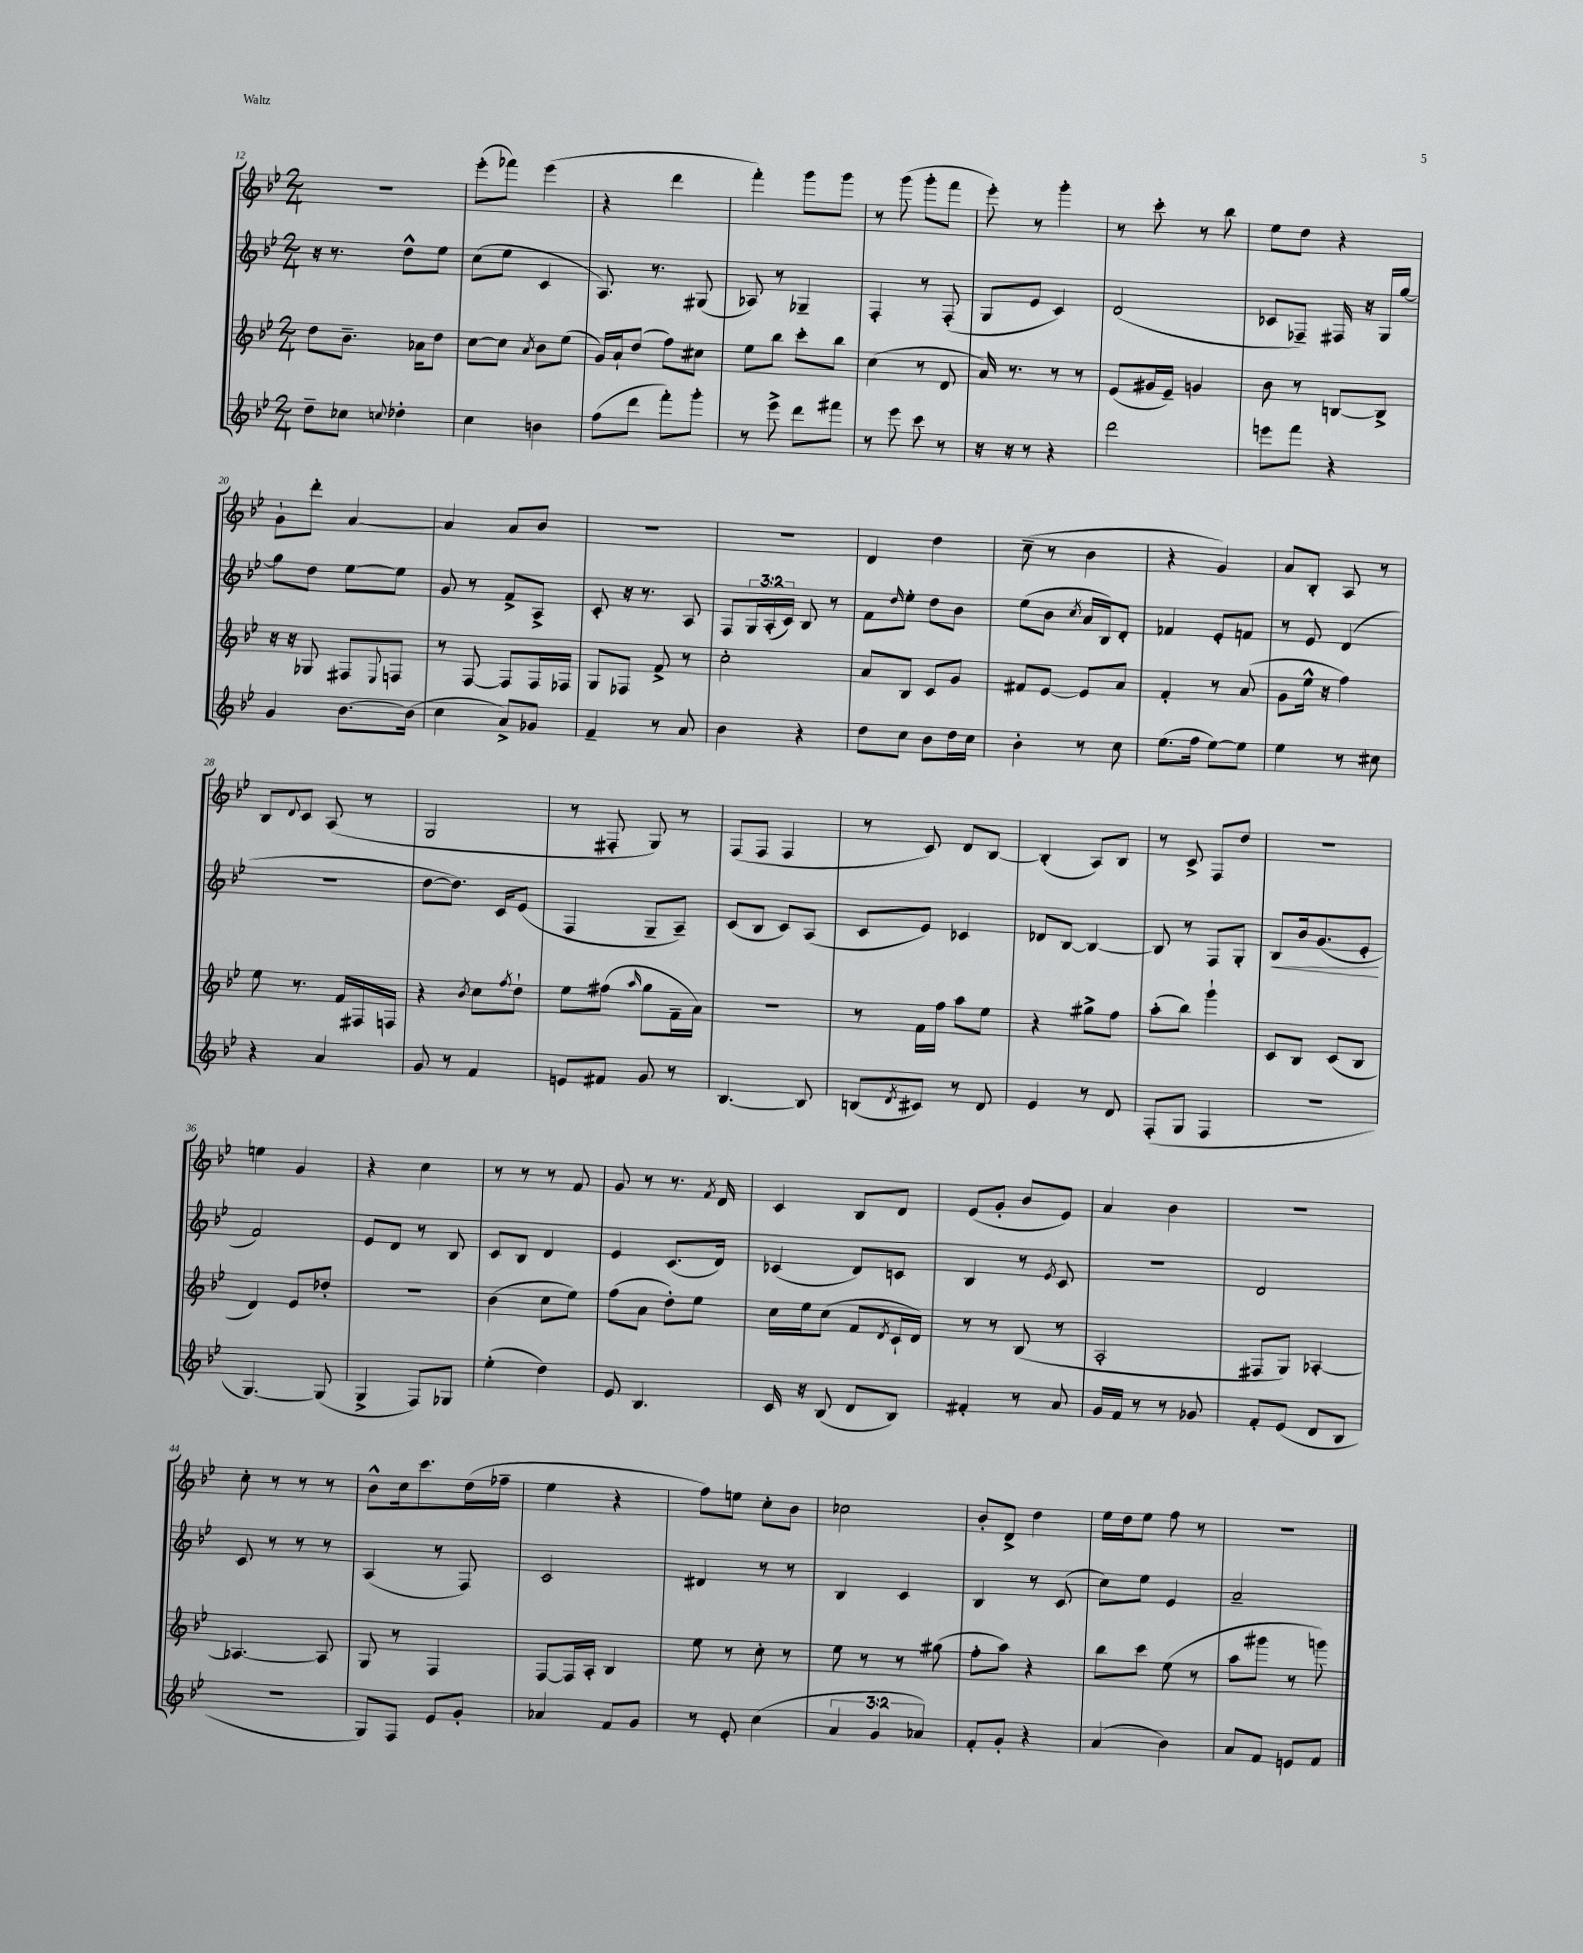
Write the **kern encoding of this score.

**kern	**kern	**kern	**dynam	**kern
*part4	*part3	*part2	*part2	*part1
*staff4	*staff3	*staff2	*staff2	*staff1
*clefG2	*clefG2	*clefG2	*	*clefG2
*k[b-e-]	*k[b-e-]	*k[b-e-]	*	*k[b-e-]
*M2/4	*M2/4	*M2/4	*	*M2/4
=12	=12	=12	=12	=12
8dd~\L	8dd\L	16r	.	2r
.	.	8.r	.	.
8cc-X\J	8.b-~\J	.	.	.
8qqccn/	.	.	.	.
4dd-X'\	.	8dd^^\L	.	.
.	16a-X\KL	.	.	.
.	8dd\J	8ee-\J	.	.
=13	=13	=13	=13	=13
4cc\	[8cc\L	(8cc\L	.	(8eee-'\L
.	8cc\J]	8ee-\J	.	8fff-X\J)
.	8qa/	.	.	.
4bn\	8b-\L	4c/	.	(4eee-\
.	(8ee-\J	.	.	.
=14	=14	=14	=14	=14
(8ff\L	16g/LL)	8.A/)	.	4r
.	16a`/J	.	.	.
8ddd\J	(8dd/J	.	.	.
.	.	8.r	.	.
8fff'\L)	8ff\L)	.	.	4ddd\
8ggg'\J	8cc#X\J	(8G#X/	.	.
=15	=15	=15	=15	=15
8r	8ee-\L	8A-X/)	.	4fff'\)
8eee-^\	8bb-\J	8r	.	.
8ddd\L	8ccc'\L	4G-X~/	.	8ggg\L
8fff#X\J	8bb-\J	.	.	8ggg\J
=16	=16	=16	=16	=16
8r	(4cc\	4F'/	.	8r
8eee-\	.	.	.	(8ggg\
8ccc\	8r	8r	.	8ggg'\L
8r	8d/	(8F'/	.	8fff\J
=17	=17	=17	=17	=17
16r	16a/)	8G/L	.	8eee-'\)
16r	8.r	.	.	.
8r	.	8e-/J	.	8r
4r	8r	4c/)	.	4ggg'\
.	8r	.	.	.
=18	=18	=18	=18	=18
2ddd\	(8e-/L	(2d/	.	8r
.	16g#X/L	.	.	8ccc'\
.	16e-~/JJ)	.	.	.
.	4gn/	.	.	8r
.	.	.	.	8bb-\
=19	=19	=19	=19	=19
8eeen\L	8b-\	8c-X/L	.	8ee-\L
8fff\J	8r	8F-X~/J)	.	8dd\J
4r	[8Bn/L	16F#X/	.	4r
.	.	16r	.	.
.	8B^/J]	16G/LL	.	.
.	.	[16gg/JJ	.	.
!!LO:LB:g=z
=20	=20	=20	=20	=20
4g/	16r	8gg\L]	.	8g`\L
.	16r	.	.	.
.	8G-X/	8dd\J	.	8ddd'\J
[8.b-\L	8F#X/L	[8ee-\L	.	[4a/
.	8qqE-/	.	.	.
.	8Fn/J	8ee-\J]	.	.
(16b-\Jk]	.	.	.	.
=21	=21	=21	=21	=21
4cc\	8r	8g/	.	4a/]
.	[8F/	8r	.	.
8a^/L)	8F/L]	8f^/L	.	8a/L
8g-X/J	16F/L	8A^/J	.	8b-/J
.	16F-X/JJ	.	.	.
=22	=22	=22	=22	=22
4f~/	8G/L	8c'/	.	2r
.	8F-X/J	16r	.	.
.	.	8.r	.	.
8r	8f^/	.	.	.
8a/	8r	8A/	.	.
=23	=23	=23	=23	=23
4b-\	2cc'\	8F/L	.	2r
.	.	24G/L	.	.
.	.	(24A'/	.	.
.	.	24c/JJ)	.	.
4r	.	8B-/	.	.
.	.	8r	.	.
=24	=24	=24	=24	=24
8dd\L	8a/L	8f\L	.	4d/
.	.	16qqdd/	.	.
8cc\J	8B-/J	8ee-'\J	.	.
8b-\L	8c/L	8dd\L	.	4dd\
16dd\L	8g/J	8b-\J	.	.
16cc\JJ	.	.	.	.
=25	=25	=25	=25	=25
4b-'\	8f#X/L	(8ee-\L	.	(8cc~\
.	[8e-/J	8b-\J	.	8r
.	.	8qcc/	.	.
8r	8e-/L]	16a/LL	.	4b-\
.	.	16B-/J)	.	.
8cc\	8a/J	8d'/J	.	.
=26	=26	=26	=26	=26
(8.ee-\L	4f'/	4f-X/	.	4r
16ff\Jk	.	.	.	.
[8ee-\L)	8r	8e-'/L	.	4g/)
8ee-\J]	(8a/	8fn/J	.	.
=27	=27	=27	=27	=27
4ee-\	8g\L	8r	.	8a/L
.	16ee-^^\Jk	8e-/	.	8B-'/J
.	16r	.	.	.
8r	4ff\)	(4d/	.	8A/
8cc#X\	.	.	.	8r
!!LO:LB:g=z
=28	=28	=28	=28	=28
4r	8ee-\	2r	.	8B-/L
.	.	.	.	8qqd/
.	8.r	.	.	8c/J
4a/	.	.	.	(8A/
.	16f/LL	.	.	.
.	16F#X/	.	.	8r
.	16Fn/JJ	.	.	.
=29	=29	=29	=29	=29
8g/	4r	[8dd\L	.	2G/
8r	.	8.dd\J])	.	.
.	8qb-/	.	.	.
4f/	8cc\L	.	.	.
.	.	16c/KL	.	.
.	8qff/	.	.	.
.	8dd`\J	(8e-/J	.	.
=30	=30	=30	=30	=30
8en/L	8ee-\L	4F/	.	8r
8f#X/J	(8ff#X\J	.	.	8F#X'/
.	16qqaa/	.	.	.
8g/	8gg\L	8G~/L	.	8G/)
8r	16f~\L	8A~/J)	.	8r
.	16a\JJ)	.	.	.
=31	=31	=31	=31	=31
[4.B-/	2r	(8c/L	.	(8F/L
.	.	8B-/J	.	8F/J
.	.	8c/L)	.	4F/
8B-/]	.	(8A/J	.	.
=32	=32	=32	=32	=32
(8Bn/L	8r	8c/L	.	8r
8qd/	.	.	.	.
8c#X/J)	16f\LL	8e-/J)	.	8c/)
.	16ff\JJ	.	.	.
8r	8aa\L	4c-X/	.	8d/L
8d/	8ee-\J	.	.	[8B-/J
=33	=33	=33	=33	=33
4e-/	4r	8d-X/L	.	(4B-'/]
.	.	[8B-/J	.	.
8r	8gg#X^\L	4B-/_	.	8A/L)
8d/	8ff\J	.	.	8B-/J
=34	=34	=34	=34	=34
(8F'/L	(8aa'\L	8B-/]	.	8r
8G/J	8bb-\J)	8r	.	8c^/
4F/	4ggg`\	8F/L	.	8F/L
.	.	8G'/J	.	8dd/J
=35	=35	=35	=35	=35
!	!	!	!LO:HP:b	!
2r	8c/L	8B-/L	<	2r
.	8B-/J	16b-/k	.	.
.	.	(8.g/	.	.
.	(8c/L	.	.	.
.	8B-/J	8e-'/J	.	.
.	.	.	[	.
!!LO:LB:g=z
=36	=36	=36	=36	=36
[4.G/)	4d/)	2f/)	.	4een\
.	8e-/L	.	.	4g/
(8G/]	8dd-X'/J	.	.	.
=37	=37	=37	=37	=37
4G^/	2r	8e-/L	.	4r
.	.	8d/J	.	.
8F/L)	.	8r	.	4cc\
8G-X/J	.	8B-/	.	.
=38	=38	=38	=38	=38
(4ee-'\	(4b-\	8c/L	.	8r
.	.	8B-/J	.	8r
4dd\)	8cc\L	4d/	.	8r
.	8ee-\J)	.	.	8f/
=39	=39	=39	=39	=39
8e-/	(8ff\L	4e-/	.	8g/
4.B-/	8a\J	.	.	8r
.	8dd'\L)	(8.c/L	.	8.r
.	8ee-\J	.	.	.
.	.	.	.	8qf/
.	.	16d/Jk)	.	16d/
=40	=40	=40	=40	=40
16c/	16cc\LL	(4c-X/	.	4c/
16r	16ee-\J	.	.	.
(8B-/	(8cc\J	.	.	.
8d/L	8f/L	8d/L)	.	8B-/L
.	8qd/	.	.	.
8B-/J)	16c`/L	8cn/J	.	8d/J
.	16d/JJ)	.	.	.
=41	=41	=41	=41	=41
4f#X'/	8r	4B-/	.	(8e-/L
.	8r	.	.	8g'/J
8r	(8B-/	8r	.	8b-/L
.	.	8qe-/	.	.
8a/	8r	8c/	.	8e-/J)
=42	=42	=42	=42	=42
16g/LL	2A'/	2r	.	4a/
16f/JJ	.	.	.	.
8r	.	.	.	.
8r	.	.	.	4b-\
8g-X/	.	.	.	.
=43	=43	=43	=43	=43
8f'/L	8F#X/L	2d/	.	2r
(8e-/J	8G/J)	.	.	.
8d/L	[4A-X'/	.	.	.
8B-/J	.	.	.	.
!!LO:LB:g=z
=44	=44	=44	=44	=44
2r	4.A-X/_	8c/	.	8cc'\
.	.	8r	.	8r
.	.	8r	.	8r
.	8A-/]	8r	.	8r
=45	=45	=45	=45	=45
8G/L)	8G/	(4A/	.	8b-^^\L
8F/J	8r	.	.	16cc\k
.	.	.	.	8.ccc\
8e-/L	4F/	8r	.	.
8g'/J	.	8F/)	.	(16dd\L
.	.	.	.	16ff-X~\JJ
=46	=46	=46	=46	=46
4a-X/	[8F/L	2c/	.	4ee-\
.	16F/L]	.	.	.
.	16A'/JJ	.	.	.
8f/L	4B-/	.	.	4r
8g/J	.	.	.	.
=47	=47	=47	=47	=47
8r	8ee-\	4d#X/	.	8ff\L)
8e-'/	8r	.	.	8een\J
(4cc\	8cc'\	8r	.	8cc'\L
.	8r	8r	.	8b-\J
=48	=48	=48	=48	=48
6a/	8ee-\	4B-/	.	2cc-X\
.	8r	.	.	.
6g/	.	.	.	.
.	8r	4c/	.	.
6a-X/)	.	.	.	.
.	(8gg#X\	.	.	.
=49	=49	=49	=49	=49
8f'/L	8ff'\L	4B-/	.	8b-'/L
8g'/J	8aa\J)	.	.	8d^/J
4r	4r	8r	.	4dd\
.	.	(8c/	.	.
=50	=50	=50	=50	=50
(4a/	8bb-\L	8cc\L)	.	16ee-\LL
.	.	.	.	16dd\J
.	8ccc\J	8ee-\J	.	8ee-\J
4b-\)	(8ee-\	4e-/	.	8ff\
.	8r	.	.	8r
=51	=51	=51	=51	=51
8a/L	8aa\L	2a~/	.	2r
8f/J	8ggg#X\J	.	.	.
8en/L	8r	.	.	.
8f/J	8gggn\)	.	.	.
==	==	==	==	==
*-	*-	*-	*-	*-
